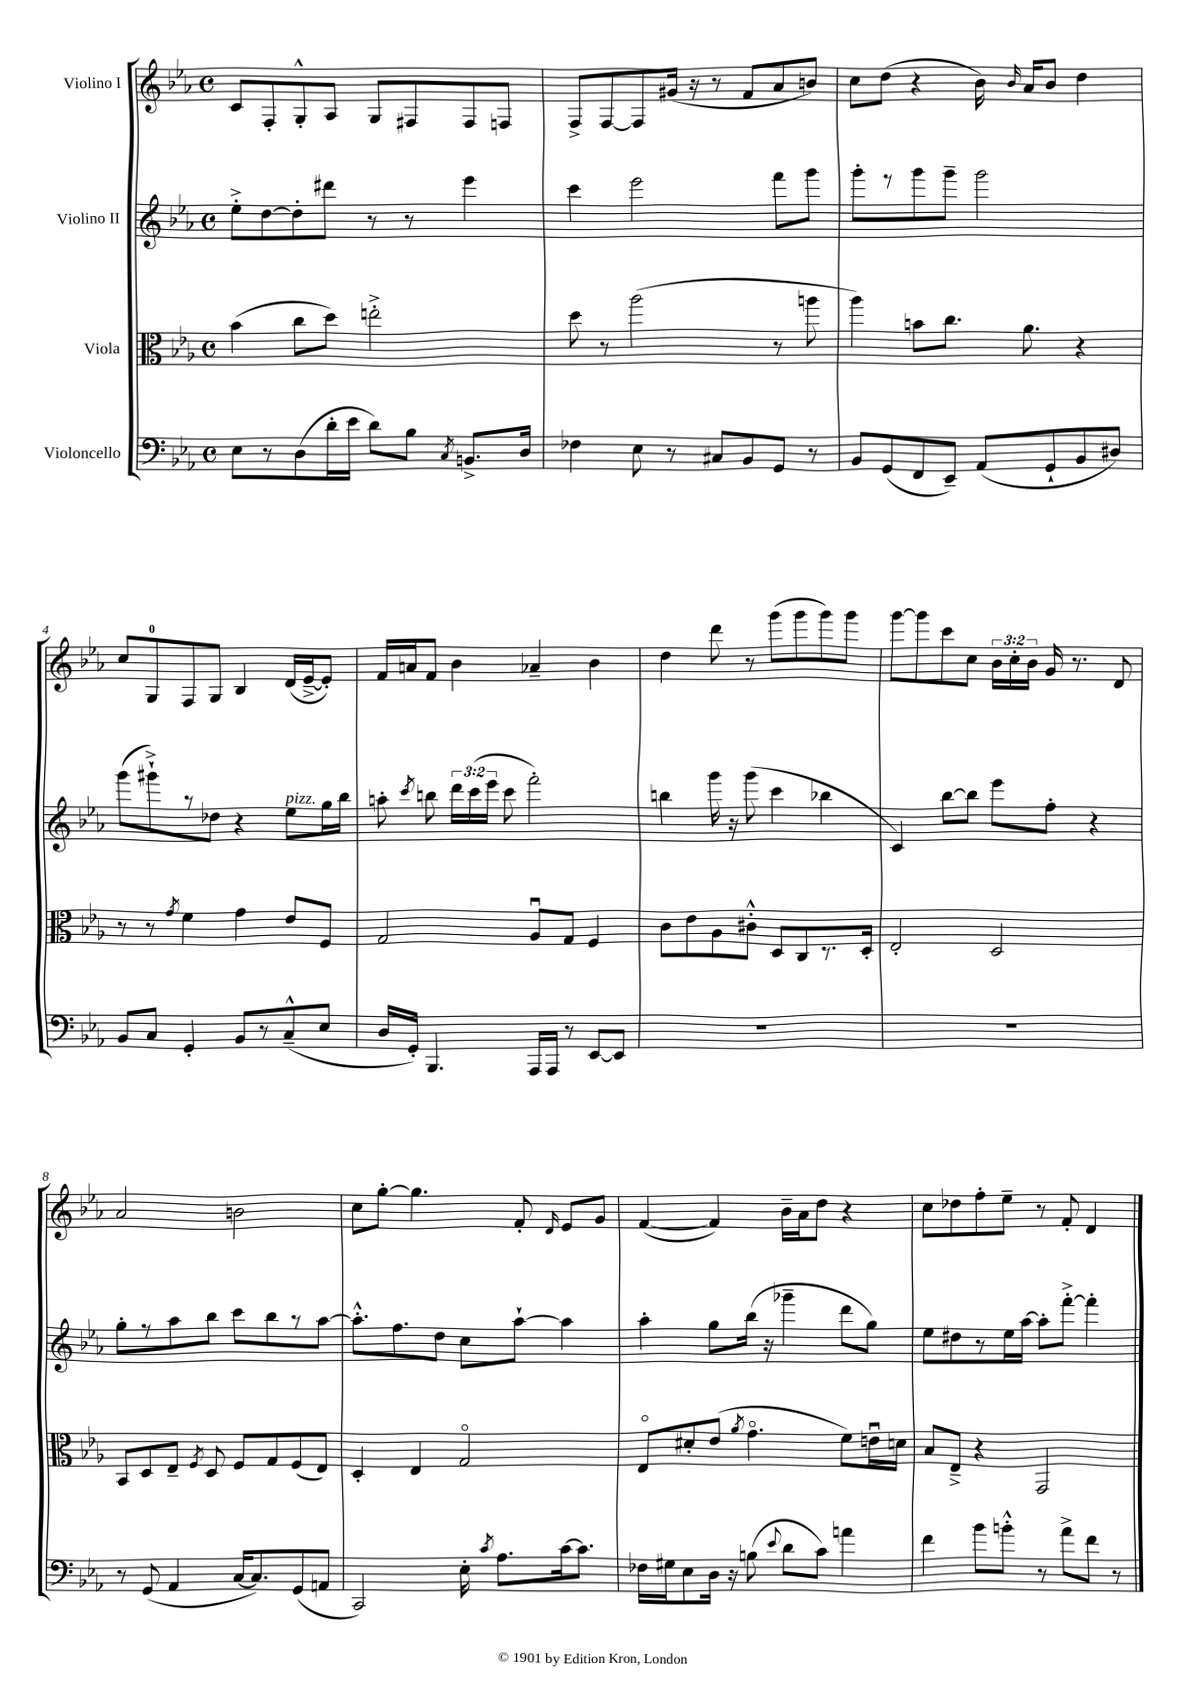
<<
\new StaffGroup <<
\new Staff = "s0" \with { instrumentName = "Violino I" } {
    \clef treble \key ees \major \defaultTimeSignature \time 4/4 \override Staff.TupletNumber.text = #tuplet-number::calc-fraction-text
    \autoBeamOff c'8[ f8-. g8-.-^ aes8] g8[ fis8 fis8 f8] |
    f8[-> f8~ f8 gis'16]( r16 r8 f'8[ aes'8 b'8]) |
    c''8[ d''8]( r4 bes'16) \grace { bes'16 } aes'16[ bes'8] d''4 |
    c''8[ g8-0 f8 g8] bes4 d'16[( ees'16~---> ees'8]-.) |
    f'16[ a'16 f'8] bes'4 aes'4-- bes'4 |
    d''4 d'''8 r8 g'''8[( g'''8 g'''8) g'''8] |
    g'''8[~ g'''8 c'''8 c''8] \tuplet 3/2 { bes'16[ c''16-. bes'16] } g'16 r8. d'8 |
    aes'2 b'2 |
    c''8[ g''8]~-. g''4. f'8-. \grace { d'16 } ees'8[ g'8] |
    f'4~( f'4) bes'16[-- aes'16 d''8] r4 |
    c''8[ des''8 f''8-. ees''8]-- r8 f'8-. d'4 \bar "|." |
}
\new Staff = "s1" \with { instrumentName = "Violino II" } {
    \clef treble \key ees \major \defaultTimeSignature \time 4/4 \override Staff.TupletNumber.text = #tuplet-number::calc-fraction-text
    \autoBeamOff ees''8[-.-> d''8~ d''8-. dis'''8] r8 r8 ees'''4 |
    c'''4 ees'''2 f'''8[ g'''8] |
    g'''8[-. r8 g'''8 g'''8]-- g'''2 |
    g'''8[( gis'''8-!->) r8 des''8] r4 ees''8[^\markup { \italic "pizz." } g''16 bes''16] |
    a''8-. \acciaccatura { c'''8 } b''8 \tuplet 3/2 { d'''16[ c'''16( ees'''16] } c'''8 f'''2-.) |
    b''4 g'''16 r16 g'''8( c'''4 bes''4 |
    c'4) bes''8[~ bes''8] ees'''8[ f''8]-. r4 |
    g''8[-. r8 aes''8 bes''8] c'''8[ bes''8 r8 aes''8]~ |
    aes''8.[-.-^ f''8. d''8] c''8[ aes''8]~-! aes''4 |
    aes''4-. g''8[ bes''16]( r16 ges'''4-- d'''8[ g''8]) |
    ees''8[ dis''8 r8 ees''16 aes''16]~ aes''8[-. f'''8]~-.-> f'''4-. \bar "|." |
}
\new Staff = "s2" \with { instrumentName = "Viola" } {
    \clef alto \key ees \major \defaultTimeSignature \time 4/4
    \autoBeamOff bes'4( c''8[ d''8]) e''2-.-> |
    d''8 r8 aes''2( r8 a''8 |
    aes''4) b'8[ c''8.] aes'8. r4 |
    r8 r8 \acciaccatura { g'8 } f'4 g'4 ees'8[ f8] |
    g2 aes8[\downbow g8] f4 |
    c'8[ ees'8 aes8 cis'8]-.-^ d8[ c8 r8. d16]-. |
    ees2-. d2 |
    bes,8[ d8 ees8]-- \acciaccatura { f8 } d8 f8[ g8 f8( ees8]) |
    d4-. ees4 g2\flageolet |
    ees8[\flageolet dis'8-. ees'8]( \acciaccatura { aes'8 } g'4.\flageolet f'8[) e'16\downbow d'16] |
    bes8[ ees8]---> r4 g,2 \bar "|." |
}
\new Staff = "s3" \with { instrumentName = "Violoncello" } {
    \clef bass \key ees \major \defaultTimeSignature \time 4/4
    \autoBeamOff ees8[ r8 d8( d'16-. ees'16] d'8[) bes8] \acciaccatura { c8 } b,8.[-> d16] |
    fes4 ees8 r8 cis8[ bes,8 g,8] r8 |
    bes,8[ g,8( f,8 ees,8]--) aes,8[( g,8-! bes,8 dis8]) |
    bes,8[ c8] g,4-. bes,8[ r8 c8---^( ees8] |
    d16[ g,16]-.) bes,,4. aes,,16[ aes,,16] r8 ees,8[~ ees,8] |
    R1 |
    R1 |
    r8 g,8( aes,4 c16[~ c8.) g,8( a,8] |
    c,2) ees16-. \acciaccatura { c'8 } aes8.[ c'16~ c'8.] |
    fes16[ gis16 ees8 d16] r16 b8( \appoggiatura { ees'8 } d'8[ c'8]) a'4 |
    f'4 bes'8[ b'8]-.-^ r8 aes'8[-> f'8] r8 \bar "|." |
}
>>
>>
